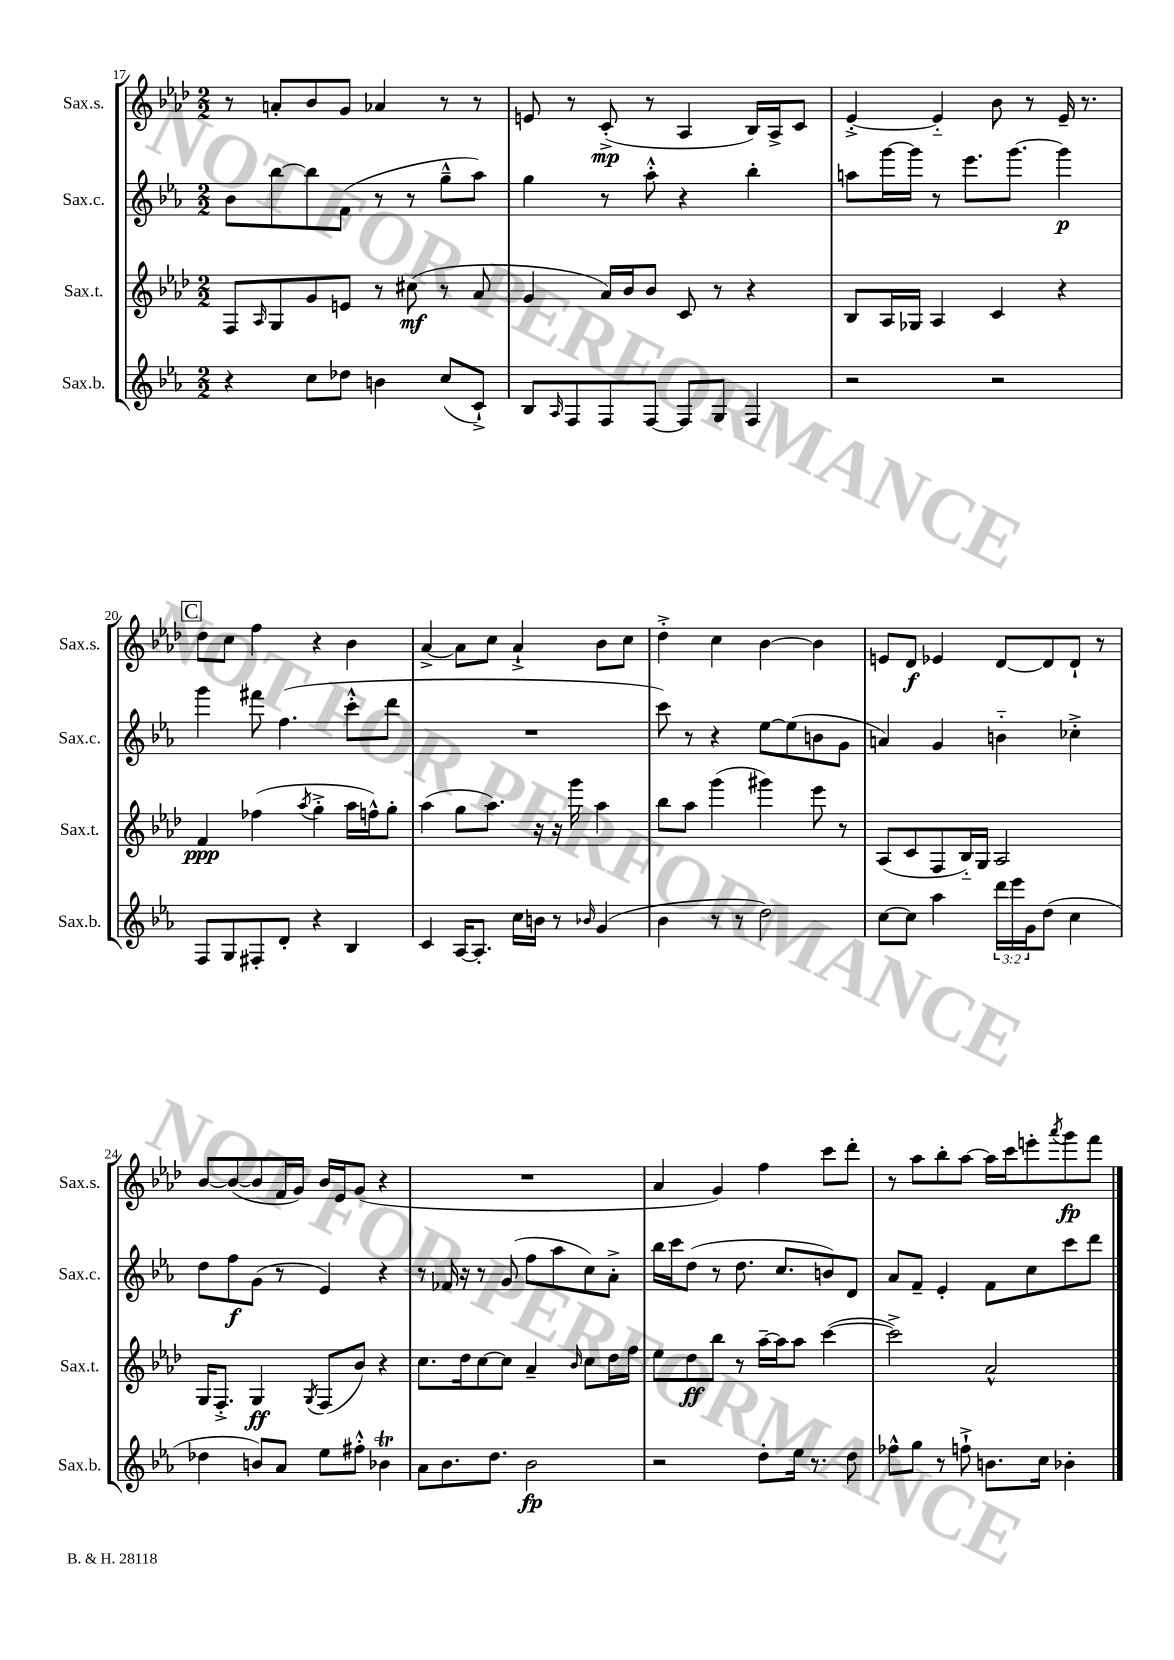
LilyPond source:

<<
\new StaffGroup <<
\new Staff = "s0" \with { instrumentName = "Sax.s." shortInstrumentName = "Sax.s." } {
    \clef treble \key aes \major \numericTimeSignature \time 2/2
    r8 a'8-. bes'8 g'8 aes'4 r8 r8 |
    e'8 r8 c'8-.->\mp( r8 aes4 bes16) aes16-> c'8 |
    ees'4~-.-> ees'4-_ bes'8 r8 ees'16-- r8. |
    \mark \markup { \box "C" } des''8 c''8 f''4 r4 bes'4 |
    aes'4~-> aes'8 c''8 aes'4-!-> bes'8 c''8 |
    des''4-.-> c''4 bes'4~ bes'4 |
    e'8 des'8\f ees'4 des'8~ des'8 des'8-! r8 |
    bes'8~ bes'8~( bes'8 f'16 g'16) bes'16 ees'16 g'8( r4 |
    R1 |
    aes'4 g'4) f''4 c'''8 des'''8-. |
    r8 aes''8 bes''8-. aes''8~ aes''16 c'''16 e'''8-. \acciaccatura { aes'''8 } g'''8\fp f'''8 \bar "|." |
}
\new Staff = "s1" \with { instrumentName = "Sax.c." shortInstrumentName = "Sax.c." } {
    \clef treble \key ees \major \numericTimeSignature \time 2/2
    bes'8 bes''8~ bes''8 f'8( r8 r8 g''8---^ aes''8) |
    g''4 r8 aes''8-.-^ r4 bes''4-. |
    a''8 g'''16~ g'''16 r8 ees'''8. g'''8.~ g'''4\p |
    \mark \markup { \box "C" } g'''4 fis'''8 f''4.( c'''8-.-^ d'''8 |
    R1 |
    c'''8) r8 r4 ees''8~ ees''8( b'8 g'8 |
    a'4) g'4 b'4-_ ces''4-.-> |
    d''8 f''8\f g'8( r8 ees'4) r4 |
    r8 fes'16 r16 r8 g'8( f''8 aes''8 c''8) aes'8-.-> |
    bes''16 c'''16 d''8( r8 d''8. c''8. b'8) d'8 |
    aes'8 f'8-- ees'4-. f'8 c''8 c'''8 d'''8 \bar "|." |
}
\new Staff = "s2" \with { instrumentName = "Sax.t." shortInstrumentName = "Sax.t." } {
    \clef treble \key aes \major \numericTimeSignature \time 2/2
    f8 \grace { aes16 } g8 g'8 e'8 r8 cis''8\mf( r8 aes'8 |
    g'4 aes'16) bes'16 bes'8 c'8 r8 r4 |
    bes8 aes16 ges16 aes4 c'4 r4 |
    \mark \markup { \box "C" } f'4\ppp fes''4( \acciaccatura { aes''8 } g''4-.-> aes''16 f''16-^) g''8-. |
    aes''4( g''8 aes''8.) r16 r16 g'''16 aes''4 |
    bes''8 aes''8 g'''4( gis'''4) ees'''8 r8 |
    aes8( c'8 f8 bes16-_) g16 aes2 |
    g16 f8.-.-> g4\ff \acciaccatura { g8 } f8( bes'8) r4 |
    c''8. des''16 c''8~ c''8 aes'4-- \grace { bes'16 } c''8 des''16 f''16 |
    ees''8 des''8\ff bes''8 r8 aes''16~-- aes''16 aes''8 c'''4~( |
    c'''2->) aes'2-^ \bar "|." |
}
\new Staff = "s3" \with { instrumentName = "Sax.b." shortInstrumentName = "Sax.b." } {
    \clef treble \key ees \major \numericTimeSignature \time 2/2 \override Staff.TupletNumber.text = #tuplet-number::calc-fraction-text
    r4 c''8 des''8 b'4 c''8( c'8-!->) |
    bes8 \grace { aes16 } f8 f8 f8~ f8 g8 f4 |
    r2 r2 |
    \mark \markup { \box "C" } f8 g8 fis8-. d'8-. r4 bes4 |
    c'4 aes16~ aes8.-. c''16 b'16 r8 \grace { bes'16 } g'4( |
    bes'4 r8 r8 d''2) |
    c''8~ c''8 aes''4 \tuplet 3/2 { d'''16 ees'''16 g'16 } d''8( c''4 |
    des''4 b'8) aes'8 ees''8 fis''8-.-^ bes'4\trill |
    aes'8 bes'8. d''8. bes'2\fp |
    r2 d''8-. ees''16 r8. d''8 |
    fes''8-^ g''8 r8 f''8-!-> b'8. c''16 bes'4-. \bar "|." |
}
>>
>>
\layout { \context { \Score currentBarNumber = #17 } }
